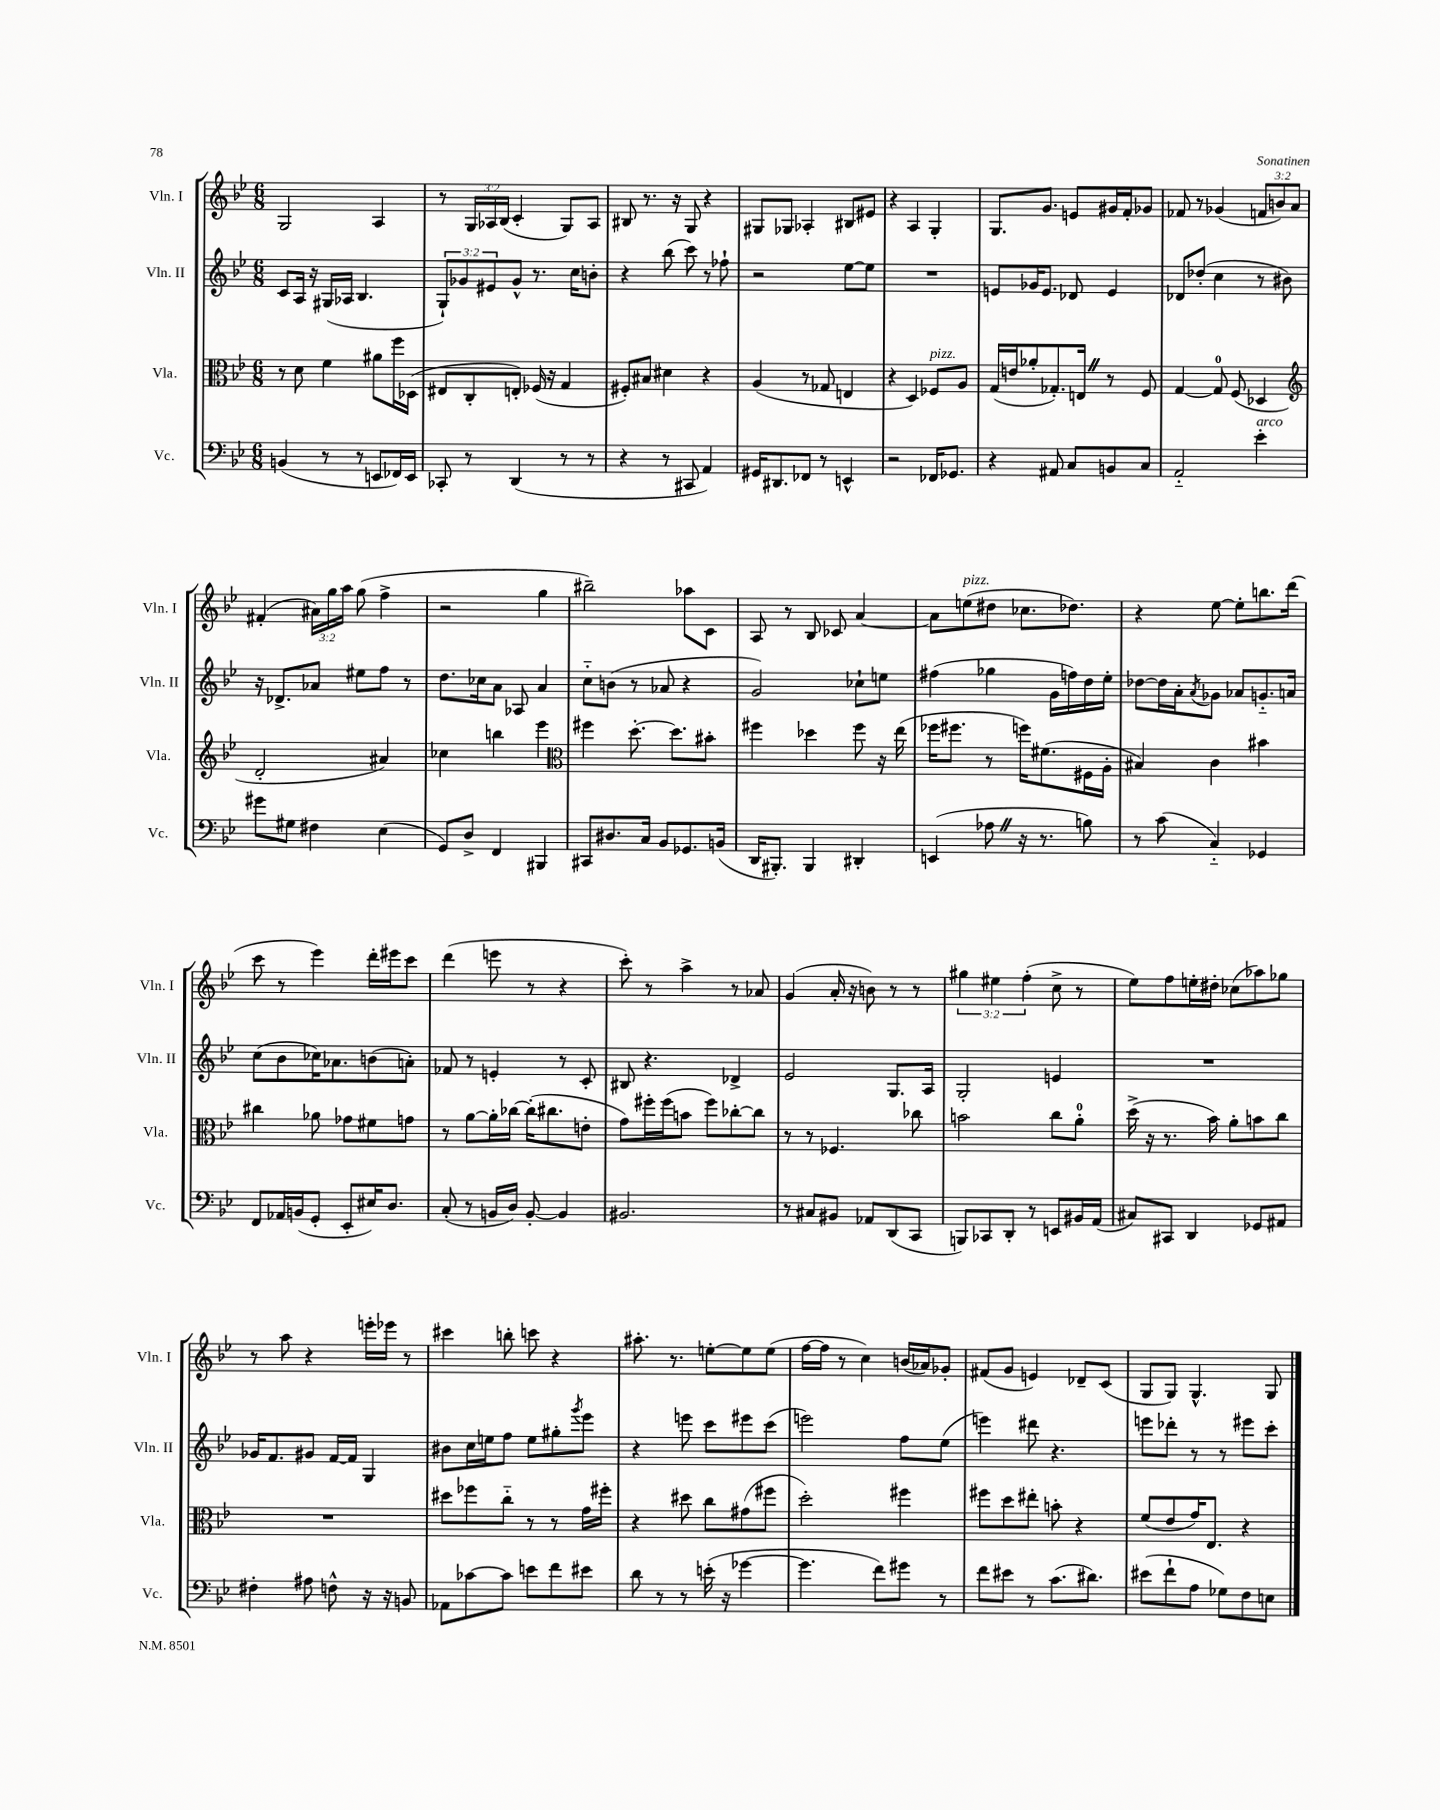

**kern	**kern	**kern	**kern
*part4	*part3	*part2	*part1
*staff4	*staff3	*staff2	*staff1
*I"Vc.	*I"Vla.	*I"Vln. II	*I"Vln. I
*I'Vc.	*I'Vla.	*I'Vln. II	*I'Vln. I
*clefF4	*clefC3	*clefG2	*clefG2
*k[b-e-]	*k[b-e-]	*k[b-e-]	*k[b-e-]
*M6/8	*M6/8	*M6/8	*M6/8
=10	=10	=10	=10
(4BBn/	8r	8c/L	2G/
.	8d\	16A/Jk	.
.	.	16r	.
8r	4f\	(16G#X/LL	.
.	.	16A-X/JJ	.
8r	.	4.B-/	.
8EEn/L	8a#X\L	.	4A/
16FF-X/L)	16ff\L	.	.
16EE/JJ	(16D-X\JJ	.	.
=11	=11	=11	=11
8CC-X'/	8E#X/L	12G`/L)	8r
.	.	12g-X/	.
8r	8C'/	.	24G/LL
.	.	12e#X/	24A-X/
.	.	.	(24B-/JJ
(4DD/	8En'/J)	8g-^^/J	4c'/
.	(16F-X/	8.r	.
.	16r	.	.
8r	4G/	.	8G/L)
.	.	16cc\KL	.
8r	.	8bn'\J	8A-/J
=12	=12	=12	=12
4r	8F#X'/L)	4r	8B#X/
.	8B#X/J	.	8.r
8r	4d#X\	(8bb-\	.
.	.	.	16r
8CC#X/	.	8ccc\)	8G/
4AA/)	4r	8r	4r
.	.	8ff-X`\	.
=13	=13	=13	=13
16GG#X/KL	(4A/	2r	8G#X/L
8.DD#X/	.	.	.
.	.	.	8G-X/J
8FF-X/J	8r	.	4A-X'/
8r	8G-X/	.	.
4EEn^^/	4En/	[8ee-\L	8B#X/L
.	.	8ee-\J]	8e#X/J
=14	=14	=14	=14
2r	4r	2.r	4r
.	4D/)	.	4A/
!	!LO:TX:a:i:t=pizz.	!	!
16FF-X/KL	8F-X/L	.	4G'/
8.GG-X/J	.	.	.
.	8A/J	.	.
=15	=15	=15	=15
4r	(16G/LL	8en/L	8.G/L
.	16en/J	.	.
.	8a-X'/	16g-X/K	.
.	.	8.e/J	8.g/J
8AA#X/	8.G-X'/)	.	.
8C/L	.	8d-X/	8en/L
.	16EnZ/Jk	.	.
8BBn/	8r	4e/	16g#X/L
.	.	.	16f'/J
8C/J	8F/	.	8g-X/J
=16	=16	=16	=16
2AA/	[4G/	8d-X/L	8f-X/
.	.	(8dd-X'/J	8r
.	8G/]	4cc\	(4g-X/
.	(8F/	.	.
!LO:TX:a:i:t=arco	!	!	!
4e-'\	4D-X/	8r	12fn/L
.	.	.	12bn/)
.	.	8b#X\)	.
.	.	.	12a/J
!!LO:LB:g=z
=17	=17	=17	=17
*	*clefG2	*	*
8g#X\L	2d'/	16r	(4f#X'/
.	.	8.d-X^/L	.
8G#X\J	.	.	.
4F#X\	.	8a-X/J	24a#X\LL)
.	.	.	24gg\
.	.	.	24aa\JJ
.	.	8ee#X\L	(8gg\
(4E-\	4a#X/)	8ff\J	4ff^\
.	.	8r	.
=18	=18	=18	=18
8GG/L)	4cc-X\	8.dd\L	2r
8D^/J	.	.	.
.	.	16cc-X\k	.
4FF/	4bbn\	8a\J	.
.	.	8A-X/	.
4BBB#X/	4eee-\	4a/	4gg\
=19	=19	=19	=19
*	*clefC3	*	*
8CC#X/L	4ff#X\	8cc\L	2bb#X~\)
8.D#X/	.	(8bn\J	.
.	[8.dd'\	8r	.
16C/Jk	.	.	.
8BB-/L	.	8a-X/	.
.	8.dd\L]	.	.
8.GG-X/	.	4r	8aa-X\L
.	8b#X'\J	.	8c\J
(16BBn/Jk	.	.	.
=20	=20	=20	=20
16DD/KL	4ff#X\	2g/)	8A/
8.BBB#X'/J)	.	.	.
.	.	.	8r
4BBB#/	4dd-X\	.	8B-/
.	.	.	8c-X/
4DD#X'/	8ff#\	8cc-X`\L	[4a/
.	16r	8een\J	.
.	(16ee-\	.	.
=21	=21	=21	=21
(4EEn/	16ff-X\KL	(4ff#X\	8a\L]
.	8.ff#X\J	.	.
!	!	!	!LO:TX:a:i:t=pizz.
.	.	.	(8een\
8A-XZ\	8r	4gg-X\	8dd#X\J
16r	16ffn\KL)	.	8.cc-X\L
8.r	(8.f#X\	.	.
.	.	16g\LL	.
.	.	16ffn\)	8.dd-X\J)
8Bn\)	16F#X\L	16dd\	.
.	16A'\JJ	16ee-'\JJ	.
=22	=22	=22	=22
8r	4B#X/)	[8dd-X\L	4r
(8c\	.	16dd-\L]	.
.	.	16a'\J	.
.	.	8qa/	.
4C/)	4c\	8g-X\J	[8ee-\
.	.	8a-X/L	8ee-'\L]
4GG-X/	4b#X\	8.gn/	8.bbn\
.	.	16an/Jk	(16ddd\Jk
!!LO:LB:g=z
=23	=23	=23	=23
8FF/L	4cc#X\	(8cc\L	8ccc\
16AA-X/L	.	8b-\	8r
(16BBn/J	.	.	.
8GG'/J	8a-X\	16cc-X\K)	4eee-\)
.	.	8.a-X\	.
8EE-'/L	8g-X\L	.	.
16E#X/K)	8f#X\	(8bn\	16ddd'\LL
8.D/J	.	.	16eee#X\J
.	8gn\J	8an'\J)	8ccc\J
=24	=24	=24	=24
(8C'/	8r	8f-X/	(4ddd\
8r	[8a\L	8r	.
16BBn/LL	16a'\L]	4en'/	8eeen\
16D/JJ)	[16cc-X\JJ	.	.
[8BB'/	(16cc-'\KL]	.	8r
.	8.cc#X\	.	.
4BB/]	.	8r	4r
.	8en'\J	8c'/	.
=25	=25	=25	=25
2.BB#X/	8g\L)	8B#X/	8ccc'\)
.	16ff#X'\L	4.r	8r
.	(16ff#\J	.	.
.	8bn\J	.	4aa^\
.	8ff#\L)	.	.
.	[8cc-X'\	4d-X^/	8r
.	8cc-\J]	.	8a-X/
=26	=26	=26	=26
8r	8r	2e-/	(4g/
8C#X/L	8r	.	.
8BB#X/J	4.F-X/	.	16a'/
.	.	.	16r
8AA-X/L	.	.	8bn\)
(8DD/	.	8.G/L	8r
8CC/J	8cc-X\	.	8r
.	.	16A/Jk	.
=27	=27	=27	=27
8BBBn/L)	2bn\	2G'/	6gg#X\
8CC-X/	.	.	.
.	.	.	6ee#X\
8DD'/J	.	.	.
.	.	.	(6ff'\
8r	.	.	.
8EEn/L	8cc\L	4en/	8cc^\
16BB#X/L	8a'\J	.	8r
(16AA/JJ	.	.	.
=28	=28	=28	=28
8C#X/L)	(16dd^\	2.r	8ee-\L)
.	16r	.	.
8CC#X/J	8.r	.	8ff\
4DD/	.	.	16een'\L
.	16b-\)	.	16dd#X'\JJ
.	8a'\L	.	(8cc-X\L
8GG-X/L	8bn\	.	8aa-X\)
8AA#X/J	8cc\J	.	8gg-X\J
!!LO:LB:g=z
=29	=29	=29	=29
4F#X'\	2.r	16g-X/KL	8r
.	.	8.f/	.
.	.	.	8aa\
8A#X\	.	8g#X/J	4r
8Fn^^\	.	[16f/LL	.
.	.	16f/JJ]	.
16r	.	4G/	16eeen'\LL
16r	.	.	16eee-X\JJ
8BBn/	.	.	8r
=30	=30	=30	=30
8AA-X\L	8dd#X\L	8b#X\L	4ccc#X\
[8c-X\	8ff-X\	16cc\L	.
.	.	16een\J	.
8c-\J]	8cc\J	8ff\J	8bbn'\
8en\L	8r	8ee\L	8cccn\
8f\	8r	8gg#X'\	4r
.	.	8qggg/	.
8e#X\J	16g\LL	8eee-\J	.
.	16ff#X'\JJ	.	.
=31	=31	=31	=31
8d\	4r	4r	8.aa#X'\
8r	.	.	.
.	.	.	8.r
8r	8dd#X\	8eeen\	.
(16en'\	8cc\L	8ccc\L	[8een'\L
16r	.	.	.
[4g-X\	(8g#X\	8eee#X\	8ee\]
.	8ff#X\J	(8ccc\J	(8ee\J
=32	=32	=32	=32
4.g-\]	2dd'\)	2eeen\)	[16ff\LL
.	.	.	16ff\JJ]
.	.	.	8r
.	.	.	4cc\)
8f\L)	.	.	.
8g#X\J	4ff#X\	8ff\L	(16bn/LL
.	.	.	16a-X/J)
8r	.	(8ee-\J	8g-X'/J
=33	=33	=33	=33
8f\L	8ff#X\L	4eeen\)	(8f#X/L
8e#X\J	8dd\	.	8g/J
8r	8ee#X'\J	8ddd#X\	4en/)
(8.c\L	8bn'\	4.r	.
.	4r	.	8d-X~/L
8.d#X\J)	.	.	.
.	.	.	(8c/J
=34	=34	=34	=34
(8e#X\L	(8f/L	8eeen\L	8G/L
8f`\	8e-/	8ddd-X'\J	8G/J)
8A\J	16g/K)	8r	4.G^^/
.	8.E-/J	.	.
8G-X\L)	.	8r	.
8F\	4r	8eee#X\L	.
8En\J	.	8ccc'\J	8G/
==	==	==	==
*-	*-	*-	*-
